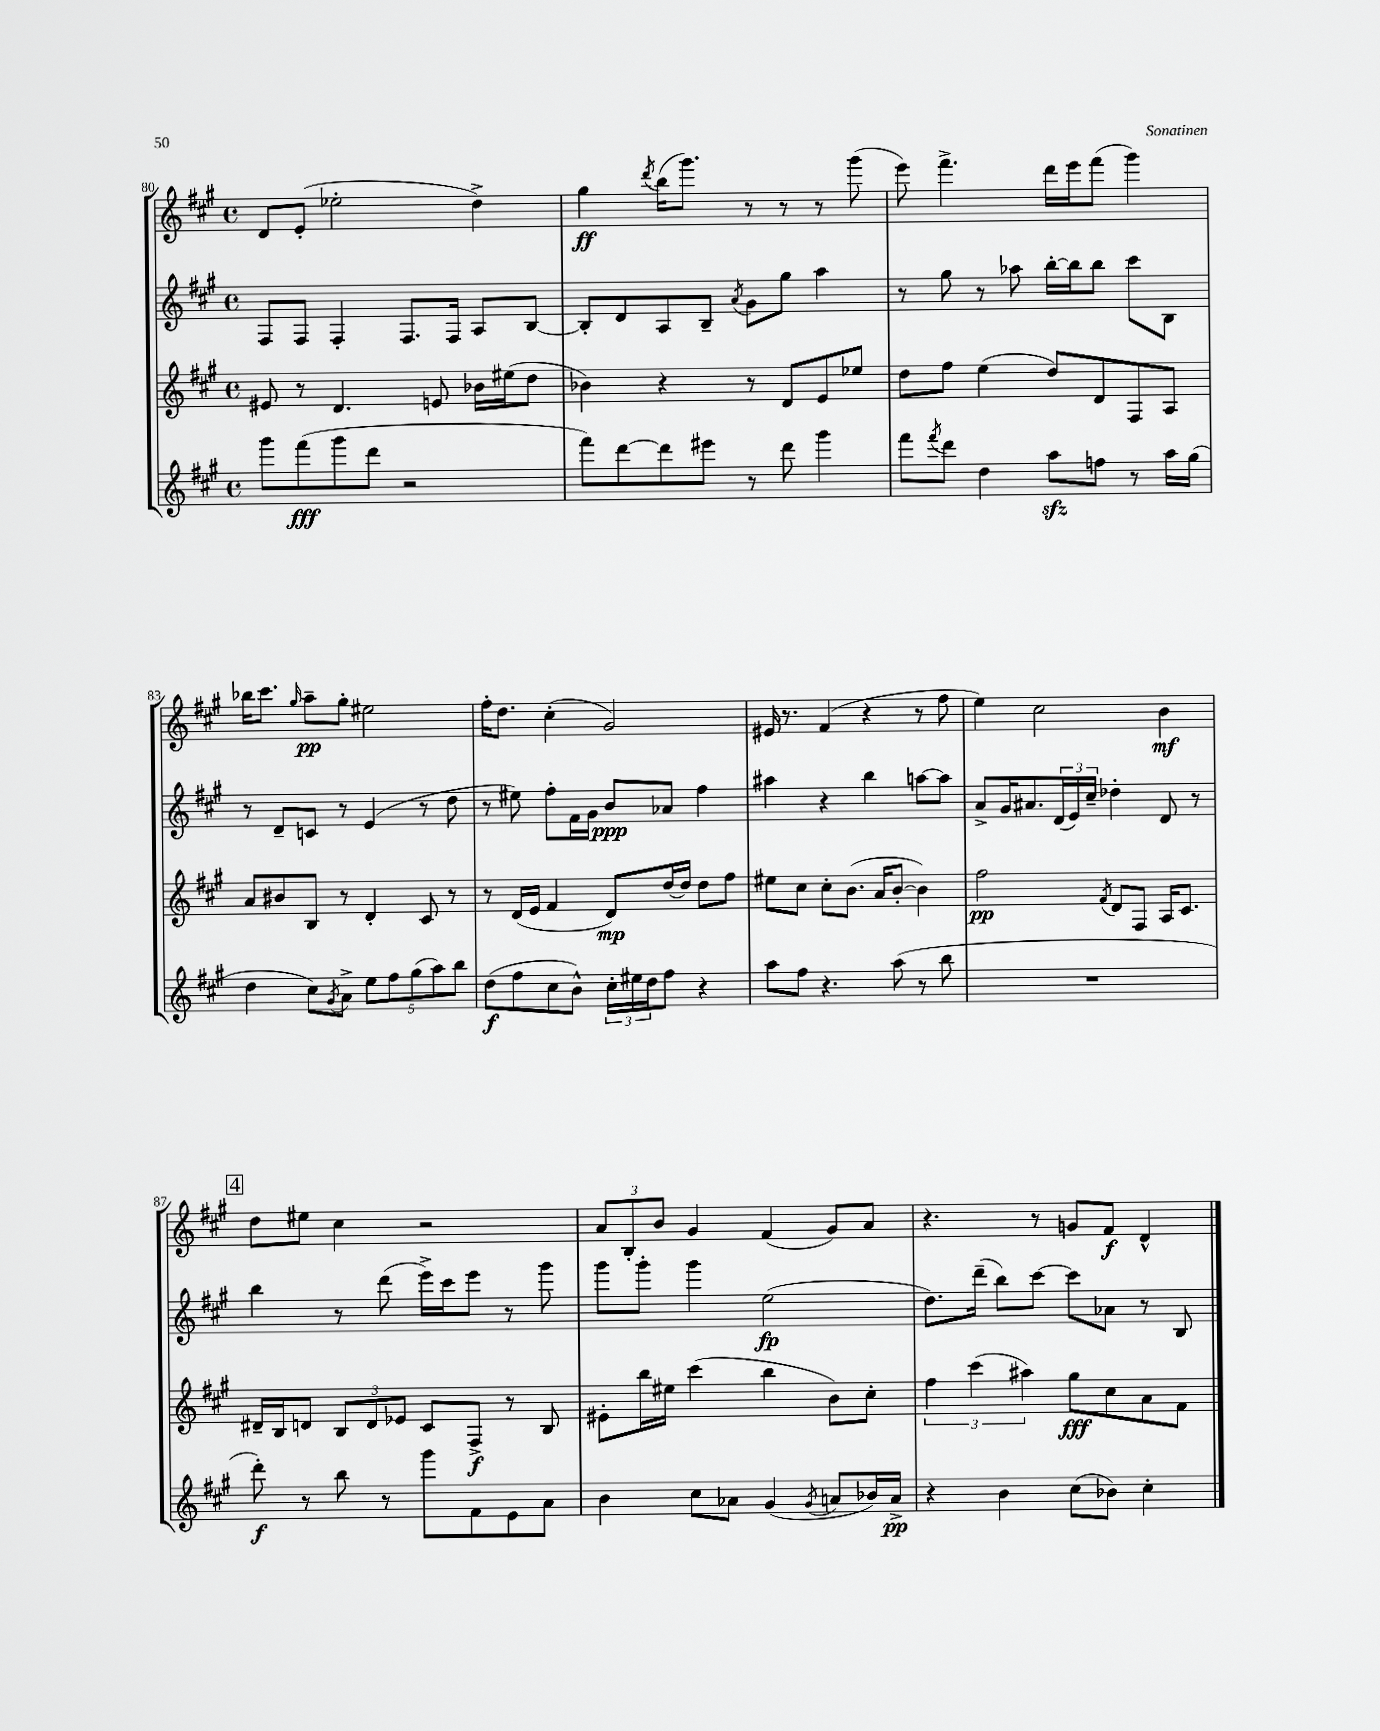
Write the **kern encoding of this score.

**kern	**kern	**kern	**kern
*staff4	*staff3	*staff2	*staff1
*clefG2	*clefG2	*clefG2	*clefG2
*k[f#c#g#]	*k[f#c#g#]	*k[f#c#g#]	*k[f#c#g#]
*M4/4	*M4/4	*M4/4	*M4/4
*met(c)	*met(c)	*met(c)	*met(c)
8ggg#\L	8e#/	8F#/L	8d/L
(8fff#\	8r	8F#/J	(8e'/J
8ggg#\	4.d/	4F#'/	2ee-'\
8ddd\J	.	.	.
2r	.	8.F#/L	.
.	8e/	.	.
.	.	16F#/Jk	.
.	16b-\LL	8A/L	4dd^\)
.	(16ee#\J	.	.
.	8dd\J	[8B/J	.
=	=	=	=
8fff#\L)	4b-\)	8B'/]L	4gg#\
[8ddd\	.	8d/	.
.	.	.	8qddd/
8ddd\]	4r	8A/	(16bb\LK
.	.	.	8.ggg#\J)
8eee#\J	.	8B~/J	.
.	.	8qa/	.
8r	8r	8g#\L	8r
8ddd\	8d/L	8gg#\J	8r
4ggg#\	8e/	4aa\	8r
.	8ee-/J	.	(8ggg#\
=	=	=	=
8fff#\L	8dd\L	8r	8eee\)
8qfff#/	.	.	.
8ddd\J	8ff#\J	8gg#\	4.fff#^\
4dd\	(4ee\	8r	.
.	.	8aa-\	.
8aa\L	8dd/L)	[16bb'\LL	16ddd\LL
.	.	16bb\]J	16eee\J
8ff\J	8d/	8bb\J	(8fff#\J
8r	8F#/	8ccc#\L	4ggg#\)
16aa\LL	8A/J	8B\J	.
(16gg#\JJ	.	.	.
=	=	=	=
4dd\	8a/L	8r	16bb-\LK
.	.	.	8.ccc#\J
.	8b#/	8d~/L	.
.	.	.	16qqgg#/
8cc#\L)	8B/J	8c/J	8aa~\L
8qg#/	.	.	.
8a^\J	8r	8r	8gg#'\J
10ee\L	4d'/	(4e/	2ee#\
10ff#\	.	.	.
(10gg#\	.	.	.
.	8c#/	8r	.
10aa\)	.	.	.
.	8r	8dd\	.
10bb\J	.	.	.
=	=	=	=
(8dd\L	8r	8r	16ff#'\LK
.	.	.	8.dd\J
8ff#\	(16d/LL	8ee#\)	.
.	16e/JJ	.	.
8cc#\	4f#/	8ff#'\L	(4cc#'\
8b^^\J)	.	16f#\L	.
.	.	16g#\JJ	.
24cc#'\LL	8d/L)	8b/L	2g#/)
24ee#\	.	.	.
24dd\J	.	.	.
8ff#\J	[16dd/L	8a-/J	.
.	16dd/]JJ	.	.
4r	8dd\L	4ff#\	.
.	8ff#\J	.	.
=	=	=	=
8aa\L	8ee#\L	4aa#\	16e#/
.	.	.	8.r
8ff#\J	8cc#\J	.	.
4.r	8cc#'\L	4r	(4f#/
.	(8.b\J	.	.
.	.	4bb\	4r
.	16a/LK	.	.
(8aa\	[8b'/J	.	.
8r	4b\])	[8aa\L	8r
8bb\	.	8aa\]J	8ff#\
=	=	=	=
1r	2ff#\	8a^/L	4ee\)
.	.	16g#/K	.
.	.	8.a#/	.
.	.	.	2cc#\
.	.	(24d/L	.
.	.	24e/)	.
.	.	24cc#~/JJ	.
.	8qf#/	.	.
.	8d/L	4dd-'\	.
.	8F#/J	.	.
.	16A/LK	8d/	4b\
.	8.c#/J	.	.
.	.	8r	.
=	=	=	=
8ddd'\)	16d#~/LL	4bb\	8dd\L
.	16B/J	.	.
8r	8d/J	.	8ee#\J
8bb\	12B/L	8r	4cc#\
.	12d/	.	.
8r	.	(8ddd\	.
.	12e-/J	.	.
8ggg#\L	8c#/L	16eee^\LL)	2r
.	.	16ccc#\J	.
8f#\	8F#^/J	8eee\J	.
8e\	8r	8r	.
8a\J	8B/	8ggg#\	.
=	=	=	=
4b\	8e#'\L	8ggg#\L	12a/L
.	.	.	12B'/
.	16bb\L	8ggg#'\J	.
.	.	.	12b/J
.	16ee#\JJ	.	.
8cc#\L	(4ccc#\	4ggg#\	4g#/
8a-\J	.	.	.
(4g#/	4bb\	(2ee\	(4f#/
8qg#/	.	.	.
8a/L	8b\L)	.	8g#/L)
16b-/L)	8cc#'\J	.	8a/J
16a^/JJ	.	.	.
=	=	=	=
4r	6ff#\	8.dd\L)	4.r
.	(6ccc#\	.	.
.	.	(16ddd~\Jk	.
4b\	.	8bb\L)	.
.	6aa#\)	.	.
.	.	[8ccc#\J	8r
(8cc#\L	8gg#\L	8ccc#\]L	8g/L
8b-\J)	8cc#\	8a-\J	8f#/J
4cc#'\	8a\	8r	4d^^/
.	8f#\J	8B/	.
==	==	==	==
*-	*-	*-	*-
